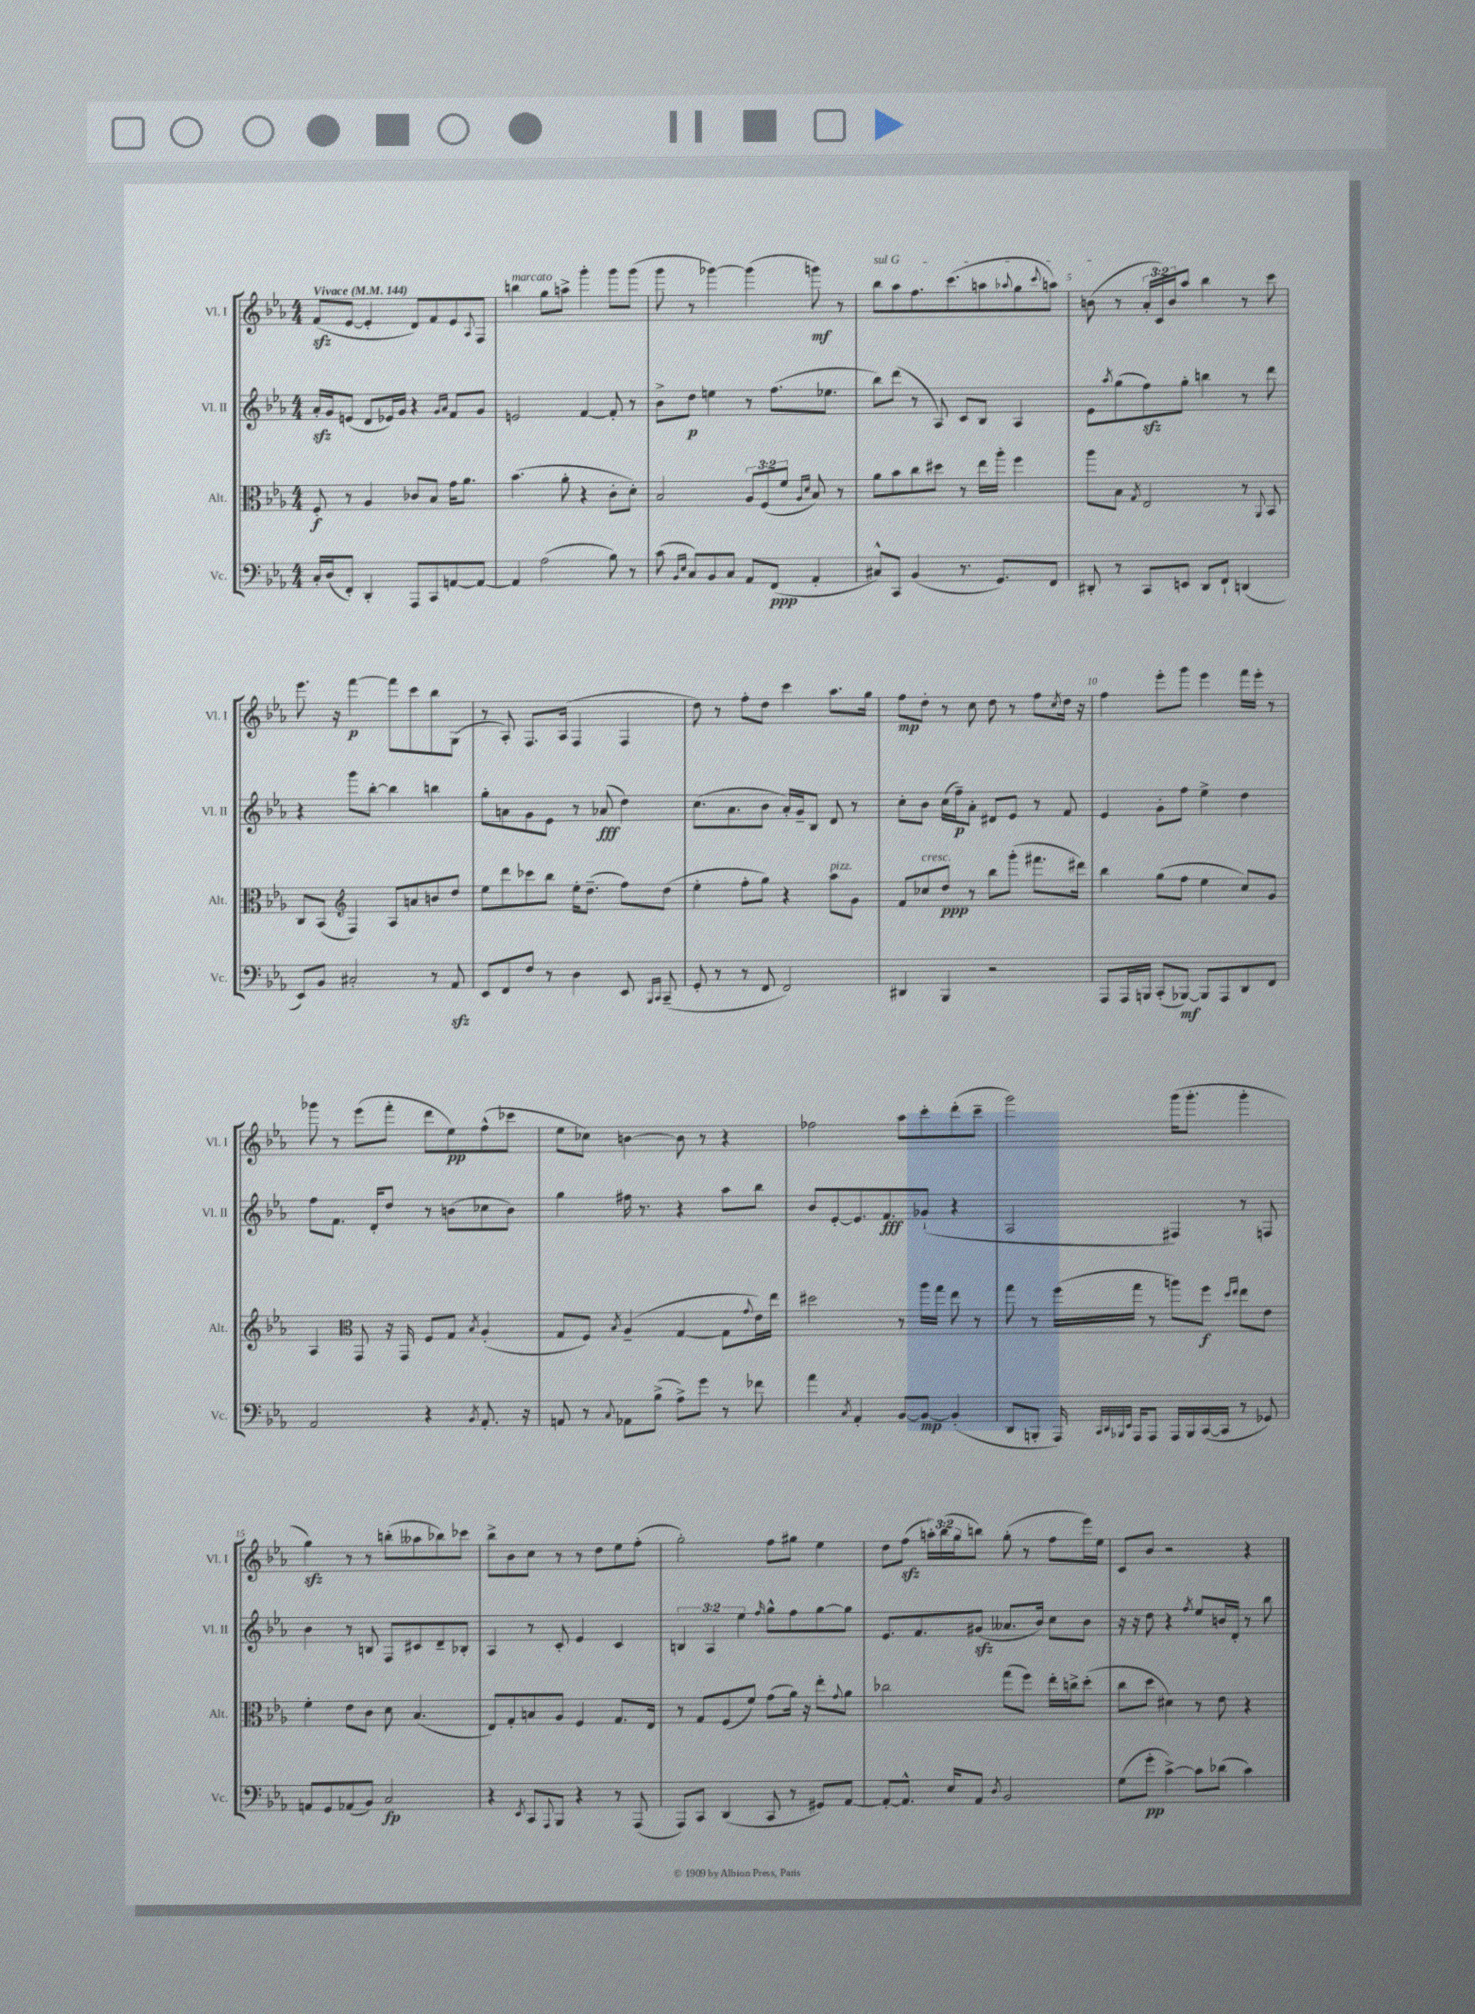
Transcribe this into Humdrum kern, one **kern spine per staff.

**kern	**kern	**kern	**kern
*staff4	*staff3	*staff2	*staff1
*clefF4	*clefC3	*clefG2	*clefG2
*k[b-e-a-]	*k[b-e-a-]	*k[b-e-a-]	*k[b-e-a-]
*M4/4	*M4/4	*M4/4	*M4/4
*MM144	*MM144	*MM144	*MM144
16C'/LL	8F'/	16a-'/LL	(8f/L
(16D/J	.	16g/J	.
8FF'/J)	8r	(8e/J	[8e-/J
4DD'/	4A-/	8d/L	4e-'/]
.	.	16e-/L)	.
.	.	16g/JJ	.
8AAA-/L	8c-/L	4r	8d/L)
8CC/	8B-/J	.	8f/
.	.	16qqg/LL	.
.	.	16qqa-/JJ	.
[8AA/	16g\LK	8f/L	8e-/
.	8.a-\J	.	.
.	.	.	8qqA-/
8AA/_J	.	8g/J	8F/J
=	=	=	=
4AA/]	(4.b-\	2e/	4bb\
(2A-\	.	.	8gg\L
.	8a-'\	.	8aa^\J
.	4r	[4f/	4ggg'\
8B-\)	8c'\L	8f'/]	8ggg\L
8r	8d'\J)	8r	(8ggg\J
=	=	=	=
(8c\	2B-/	8b-^\L	8ggg\
16qqBB-/LL	.	.	.
16qqE-/JJ	.	.	.
8C/L)	.	8dd\J	8r
8BB-/	.	4ee\	[4ggg-\)
8C/J	.	.	.
8AA-/L	12A-/L	8r	(4ggg-\]
.	(12F/	.	.
(8FF/J	.	(8.ff\L	.
.	12f/J	.	.
.	16qqA-/LL	.	.
.	16qqd/JJ	.	.
4AA-'/	8B-/)	.	8ggg\)
.	.	8.ee-\J	.
.	8r	.	8r
=	=	=	=
8C#^^/L)	8a-\L	8bb-\L)	8bb-\L
8CC/J	8b-\	(8ddd\J	8aa-\
(4BB-/	8cc\	8r	8.ff\
.	8dd#\J	8A-/)	.
.	.	.	(8.ccc\
8.r	8r	8c/L	.
.	16ee-\LL	8B-/J	8aa\
8.GG/L)	16aa-'\JJ	.	.
.	.	.	8qqaa-/
.	4ff\	4A-/	8gg\
.	.	.	8qqccc/
8FF/J	.	.	8aa\J)
=	=	=	=
8DD#'/	8aa-\L	8e-\L	(8b\
.	.	8qaa-/	.
8r	8B-\J	(8gg\	8r
.	8qG/	.	.
8CC/L	2E-/	8ff\)	24a-'/LL
.	.	.	24c/)
.	.	.	24b/J
8EE/J	.	8gg'\J	8aa-/J
8DD#/L	.	4bb\	4bb-\
8FF`/J	.	.	.
(4DD/	8r	8r	8r
.	8qqAA-/	.	.
.	8BB-/	8ddd\	8ccc\
=	=	=	=
8EE-/L)	8C/L	4r	8.eee-\
8BB-/J	(8BB-/J	.	.
.	.	.	16r
*	*clefG2	*	*
2C#'/	4F/)	8ggg\L	[4fff\
.	.	[8bb-'\J	.
.	8A-/L	4bb-\]	8fff\]L
.	8a/	.	8ccc\
8r	8b/	4bb\	8bb-\
8AA-/	8dd/J	.	(8G\J
=	=	=	=
8EE-/L	8ee-\L	8gg'\L	8r
8FF/	8ddd\	8a\	8A-'/)
8F/J	8ccc-\	8g\	8.F/L
8r	8bb-\J	8e-\J	.
.	.	.	(16A-/Jk
4D\	16ee-'\LK	8r	4F/
.	(8.dd~\J	.	.
.	.	(8a-/	.
8EE-/	8ff\L)	4dd\)	4F/
16qqBBB-/LL	.	.	.
16qqCC/JJ	.	.	.
(8CC~/	(8dd\J	.	.
=	=	=	=
8GG'/	4ee-'\	(8.cc\L	8dd\)
8r	.	.	8r
.	.	8.a-\	.
8r	8ff'\L	.	8ff'\L
8FF/	8gg\J)	8b-\J	8dd\J
2FF/)	4r	16a-'/LL)	4ccc\
.	.	16g~/J	.
.	.	8B-/J	.
.	8aa-\L	8d/	8.aa-\L
.	8g\J	8r	.
.	.	.	16gg\Jk
=	=	=	=
4DD#/	8f/L	8cc'\L	8ff\L
.	8cc-/	8b-\J	8dd'\J
4BBB-/	8dd/J	(16cc\LL	8r
.	.	16ff~\J)	.
.	8r	8a-'\J	8cc\
2r	8bb-\L	8d#/L	8dd\
.	(8ggg'\J	8e-/J	8r
.	8.fff#\L	8r	8ff\L
.	.	.	8qcc/
.	.	8f/	16dd\Jk
.	16ddd#\Jk)	.	16r
=	=	=	=
8AAA-/L	4bb-\	4e-/	4ff\
16AAA-/L	.	.	.
16BBB/JJ	.	.	.
(8CC'/L	(8gg\L	8g'\L	8eee-'\L
[8BBB-/J)	8ff\J	8ff\J	8ggg\J
8BBB-/]L	4ee-\	4ee-^\	4eee-\
8AAA-/	.	.	.
8DD/	8cc/L)	4dd\	16fff\LL
.	.	.	16eee-'\JJ
8FF/J	8g/J	.	8r
=	=	=	=
2AA-/	4A-/	8ff\L	8ggg-\
.	.	8.f\J	8r
*	*clefC3	*	*
.	8GG/	.	(8eee-\L
.	.	16d'/LK	.
.	16r	8dd/J	8fff'\J
.	16GG/	.	.
4r	8F/L	8r	8ddd\L
.	8G/J	(8b\L	8ee-\)
8qBB-/	8qB-/	.	.
8.AA-'/	(4A-'/	8cc-\	(8ff^^\
.	.	8b\J)	8ccc-\J
16r	.	.	.
=	=	=	=
8AA/	8G/L	4gg\	8ee-\L
8r	8F/J)	.	8cc-\J)
8qqC/	8qB-/	.	.
8AA-\L	(4A-~/	16ff#\	[4b\
.	.	8.r	.
(8B-^\J	.	.	.
8A-^\L)	[4G/	4r	8b\]
8g\J	.	.	8r
8r	8G\]L	8aa-\L	4r
.	8qqg/	.	.
8f-\	16e-\L)	8bb-\J	.
.	16ee-\JJ	.	.
=	=	=	=
4a-\	2dd#\	8b-/L	2ff-\
.	.	[8e-'/	.
8qC/	.	.	.
4AA-'/	.	8.e-/]	.
.	.	8.f/	.
[8BB-/L	8r	.	8aa-\L
8BB-/_J	16aa-\LL	(8g-`/J	8ccc'\
.	16gg\JJ	.	.
(4BB-'/]	8ee-\	4r	(8ddd'\
.	8r	.	8ccc~\J
=	=	=	=
8DD/L	8gg\	2A-/	2ggg\)
8BBB'/J	8r	.	.
16AAA-/)	(16ff\LL	.	.
32qqCC/LLL	.	.	.
32qqDD/	.	.	.
32qqBBB-/	.	.	.
32qqEE-/JJJ	.	.	.
16AAA-/LK	16gg\JJ	.	.
8AAA-/J	8r	.	.
16AAA-/LL	8aa\L)	4F#/)	(16ggg\LK
16BBB-/	.	.	8.ggg'\J
([16CC/	8ff\J	.	.
16CC/]JJ	.	.	.
.	16qqdd/LL	.	.
.	16qqee-/JJ	.	.
8r	8ee-\L	8r	4ggg'\
8GG-/)	8e-\J	8F/	.
=	=	=	=
8AA/L	4f'\	4b-\	4gg\)
8GG/	.	.	.
(8AA-/	8e-\L	8r	8r
8BB-/J)	8c\J	8B/	8r
2C/	8d\	8F/L	(8bb'\L
.	(4.B-/	8c#/	8aa--\
.	.	8d~/	8bb-\)
.	.	8B-'/J	8ccc-\J
=	=	=	=
4r	8E-/L)	4A-/	8bb-^\L
.	8G'/	.	8b-\
8qEE-/	.	.	.
8CC/L	8B/	8r	8cc\J
8qqAAA-/	.	.	.
8BBB-/J	8A-/J	8c'/	8r
4r	4F/	4e-/	8r
.	.	.	8dd\L
8r	8.G/L	4c/	8ee-\
(8AAA-/	.	.	(8ff'\J
.	16E-/Jk	.	.
=	=	=	=
8AAA-/L)	8r	6B/	2gg'\)
8CC/J	8G/L	.	.
.	.	6A-/	.
(4DD/	(8F/	.	.
.	.	6ee-\	.
.	8f/J)	.	.
.	.	16qqff/	.
8CC/	(8g\L	8gg^^\L	8ff\L
8r	16a-\Jk)	8ff\	8gg#\J
.	16r	.	.
8GG#/L)	8ee-'\L	[8gg\	4ee-\
.	8qqg/	.	.
[8AA-/J	8a-\J	8gg\]J	.
=	=	=	=
8AA-'/_L	2cc-\	8.e-/L	8dd\L
8.AA-^^/]J	.	.	(8ff\J
.	.	8.f/	.
.	.	.	24aa'\LL)
.	.	.	(24bb-\
16E-/LK	.	.	.
.	.	.	24gg\J
8AA-/J	.	(8g#/J	8bb\J)
8qD/	.	.	.
2BB-/	(8gg\L	8.a--/L	(8gg'\
.	8ff\J)	.	8r
.	.	16b-/Jk)	.
.	16ee-'\LL	8cc\L	8ff\L
.	16cc^\J	.	.
.	(8dd'\J	8b-\J	16eee-\L)
.	.	.	16ee-\JJ
=	=	=	=
(8G\L	8cc\L	16r	8c/L
.	.	16r	.
8g'\J	8dd\J	8dd\	8b-/J
[4c^\)	4d#\)	4r	2r
.	.	8qff/	.
8c\]L	8r	8ee-/L	.
(8d-\J	8e-\	16b/L	.
.	.	16d'/JJ	.
4c\)	4r	8r	4r
.	.	8bb-\	.
==	==	==	==
*-	*-	*-	*-
